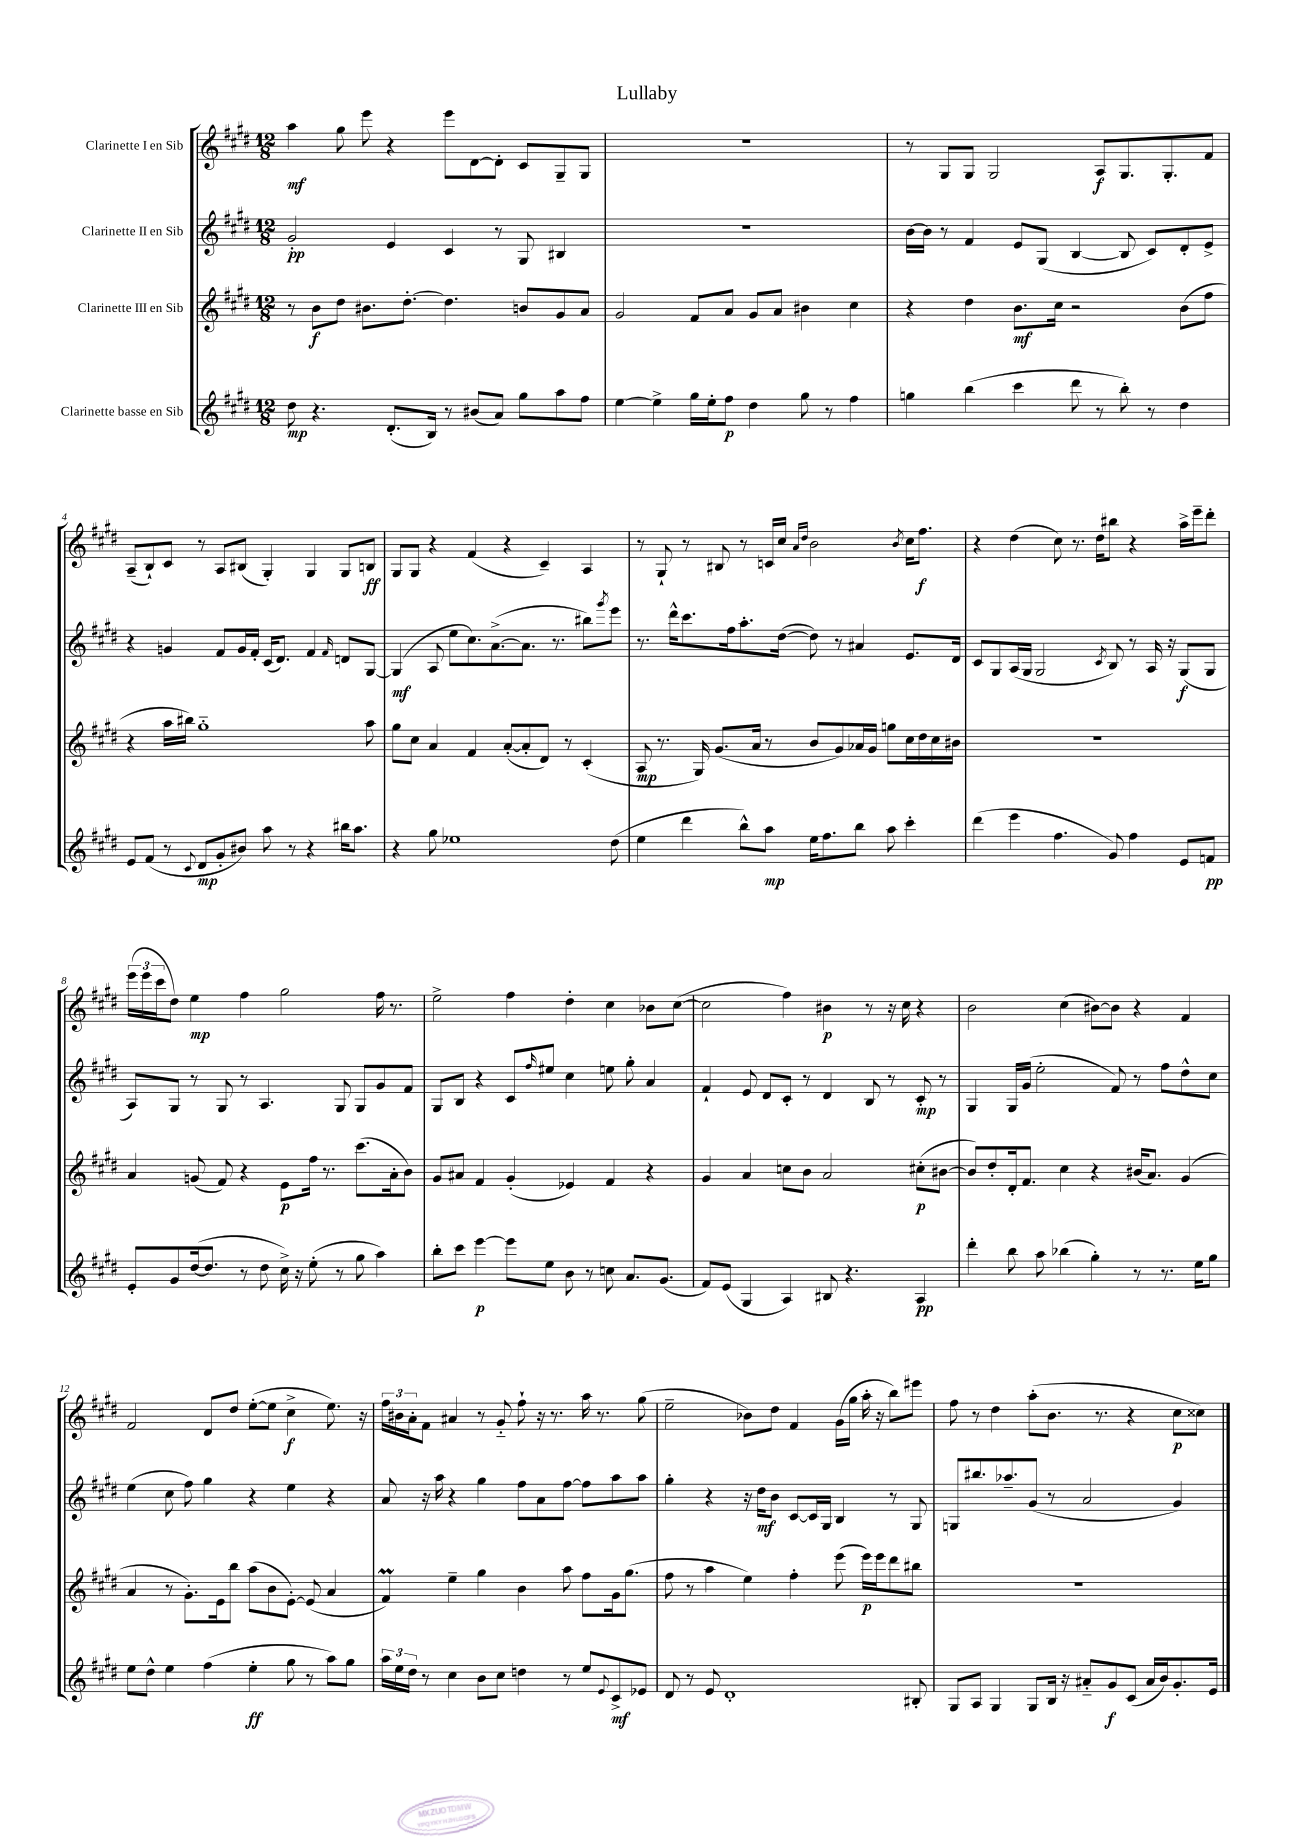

**kern	**kern	**kern	**kern
*staff4	*staff3	*staff2	*staff1
*clefG2	*clefG2	*clefG2	*clefG2
*k[f#c#g#d#]	*k[f#c#g#d#]	*k[f#c#g#d#]	*k[f#c#g#d#]
*M12/8	*M12/8	*M12/8	*M12/8
8dd#	8r	2g#'	4aa
4.r	8b	.	.
.	8dd#	.	8gg#
.	8.b#	.	8eee
(8.d#'	.	4e	4r
.	[8.dd#'	.	.
16B)	.	.	.
8r	4.dd#]	4c#	8eee
(8b#	.	.	[8d#
8a)	.	8r	8d#']
8gg#	8b	8G#	8c#
8aa	8g#	4B#	8G#~
8ff#	8a	.	8G#
=	=	=	=
[4ee	2g#	1.r	1.r
4ee^]	.	.	.
16gg#	8f#	.	.
16ee'	.	.	.
8ff#	8a	.	.
4dd#	8g#	.	.
.	8a	.	.
8gg#	4b#	.	.
8r	.	.	.
4ff#	4cc#	.	.
=	=	=	=
4gg	4r	[16b	8r
.	.	16b]	.
.	.	8r	8G#
(4bb	4dd#	4f#	8G#
.	.	.	2G#
4ccc#	8.b	8e	.
.	.	(8G#	.
.	16cc#	.	.
8ddd#	2r	[4B	.
8r	.	.	8A
8bb')	.	8B]	8.G#
8r	.	8c#)	.
.	.	.	8.G#'
4dd#	(8b	8d#'	.
.	8ff#	8e^	8f#
=	=	=	=
8e	4r	4r	(8A~
(8f#	.	.	8B`)
8r	16aa	4g	8c#
.	16bb#)	.	.
8qqc#	.	.	.
8d#	1gg#'~	.	8r
8g#'	.	8f#	8A
8b#)	.	16g	(8B#
.	.	16f#'	.
8aa	.	(16c#	4G#')
.	.	8.d#)	.
8r	.	.	.
4r	.	4f#	4G#
.	.	16qqf#	.
16bb#	.	8d	8G#
8.aa	.	.	.
.	8aa	[8G#	8B
=	=	=	=
4r	8gg#	(4G#]	8G#
.	8cc#	.	8G#
8gg#	4a	8A	4r
1ee-	.	8ee	.
.	4f#	8.cc#)	(4f#
.	.	([8.a^	.
.	([8a'	.	4r
.	8a']	8.a]	.
.	8d#)	.	4c#~)
.	.	8.r	.
.	8r	.	.
.	(4c#'	8bb#)	4A
.	.	8qggg#	.
(8dd#	.	8eee	.
=	=	=	=
4ee	8A	8.r	8r
.	8.r	.	8G#`
.	.	16ddd#^^	.
4ddd#	.	8.ccc#	8r
.	16G#)	.	.
.	(8.g#	.	8B#
.	.	16ff#	.
8bb^^)	.	8.aa'	8r
.	16a	.	.
8aa	8r	.	16c
.	.	([16dd#	16cc#
.	.	.	16qqa
.	.	.	16qqdd#
16ee	8b	8dd#])	2b
8.ff#	.	.	.
.	8g#)	8r	.
8bb	16a-	4a#	.
.	16g#	.	.
8aa	8gg	.	.
.	.	.	8qb
4ccc#'	16cc#	8.e	16cc#
.	16dd#	.	8.ff#
.	16cc#	.	.
.	16b#	16d#	.
=	=	=	=
(4ddd#	1.r	8c#	4r
.	.	8G#	.
4eee	.	(16A	(4dd#
.	.	16G#	.
.	.	2G#	.
4.ff#	.	.	8cc#)
.	.	.	8.r
.	.	.	16dd#
.	.	8qc#	.
8g#)	.	8B)	8bb#
4ff#	.	8r	4r
.	.	16A	.
.	.	16r	.
8e	.	(8G#	16aa^
.	.	.	16eee~
8f	.	8G#	8ddd#'
=	=	=	=
8e'	4a	8A)	(24eee
.	.	.	24eee
.	.	.	24ccc#
8g#	.	8G#	8dd#)
([16dd#	(8g	8r	4ee
8.dd#]	.	.	.
.	8f#)	8G#	.
8r	4r	8r	4ff#
8dd#	.	4.A	.
16cc#^)	8e	.	2gg#
16r	.	.	.
(8ee'	16ff#	.	.
.	8.r	.	.
8r	.	8G#	.
8gg#	(8.ccc#	8G#	.
4aa)	.	8g#	16ff#
.	16a'	.	8.r
.	8b)	8f#	.
=	=	=	=
8bb'	8g#	8G#	2ee^
8ccc#	8a#	8B	.
[4eee	4f#	4r	.
8eee]	(4g#'	8c#	4ff#
.	.	16qqff#	.
8ee	.	8ee#	.
8b	4e-)	4cc#	4dd#'
8r	.	.	.
8cc	4f#	8ee	4cc#
8.a	.	8gg#'	.
.	4r	4a	8b-
(8.g#	.	.	.
.	.	.	([8cc#
=	=	=	=
8f#)	4g#	4f#`	2cc#]
(8e	.	.	.
4G#	4a	8e	.
.	.	8d#	.
4A)	8cc	8c#'	4ff#)
.	8b	8r	.
8B#	2a	4d#	4b#
4.r	.	.	.
.	.	8B	8r
.	.	8r	16r
.	.	.	16cc#
4A	(8cc#'	8c#'	4r
.	[8b#	8r	.
=	=	=	=
4ddd#'	8b#])	4G#	2b
.	8dd#'	.	.
8bb	16d#'	16G#	.
.	8.f#	(16g#	.
8aa	.	2ee'	.
(4bb-	4cc#	.	(4cc#
4gg#')	4r	.	[8b#)
.	.	8f#)	8b#]
8r	(16b#	8r	4r
.	8.a)	.	.
8.r	.	8ff#	.
.	(4g#	8dd#^^	4f#
16ee	.	.	.
8gg#	.	8cc#	.
=	=	=	=
8ee	4a	(4ee	2f#
8dd#^^	.	.	.
4ee	8r	8cc#	.
.	8.g#')	8ff#)	.
(4ff#	.	4gg#	8d#
.	16e	.	.
.	8bb	.	8dd#
4ee'	(8aa	4r	([8ee'
.	8b	.	8ee]
8gg#	[8e')	4ee	4cc#^
8r	(8e]	.	.
8aa)	4a	4r	8.ee)
8gg#	.	.	.
.	.	.	16r
=	=	=	=
24aa	4f#)	8a	24ff#
24ee	.	.	24b#
24dd#	.	.	24a'
8r	.	16r	8f#
.	.	16aa	.
4cc#	4ee~	4r	4a#
8b	4gg#	4gg#	8r
8cc#	.	.	8g#'~
4dd	4b	8ff#	8ff#`
.	.	8a	16r
.	.	.	8.r
8r	8aa	[8ff#	.
8ee	8ff#	8ff#]	16aa
.	.	.	8.r
8qqe	.	.	.
8c#^	16g#	8aa	.
.	(8.gg#	.	.
8e-	.	8aa	(8gg#
=	=	=	=
8d#	8ff#	4gg#'	2ee~
8r	8r	.	.
8e	4aa	4r	.
1d#'	.	.	.
.	4ee)	16r	8b-)
.	.	16dd#	.
.	.	8b	8dd#
.	4ff#'	[8c#	4f#
.	.	16c#]	.
.	.	16G#	.
.	(8eee	4B	(16g#
.	.	.	16gg#
.	16eee)	.	16aa'
.	16eee	.	16r
.	8ddd#	8r	8bb)
8B#'	8bb#	8G#	8eee#
=	=	=	=
8G#	1.r	8G	8ff#
8A	.	8.bb#	8r
4G#	.	.	4dd#
.	.	8.aa-~	.
8G#	.	(8g#	(8aa'
16B	.	8r	8.b
16r	.	.	.
8a#'~	.	2a	.
.	.	.	8.r
8g#	.	.	.
(8c#	.	.	4r
16a#	.	.	.
16b)	.	.	.
8.g#'	.	4g#)	8cc#
.	.	.	8cc##)
16e	.	.	.
==	==	==	==
*-	*-	*-	*-
